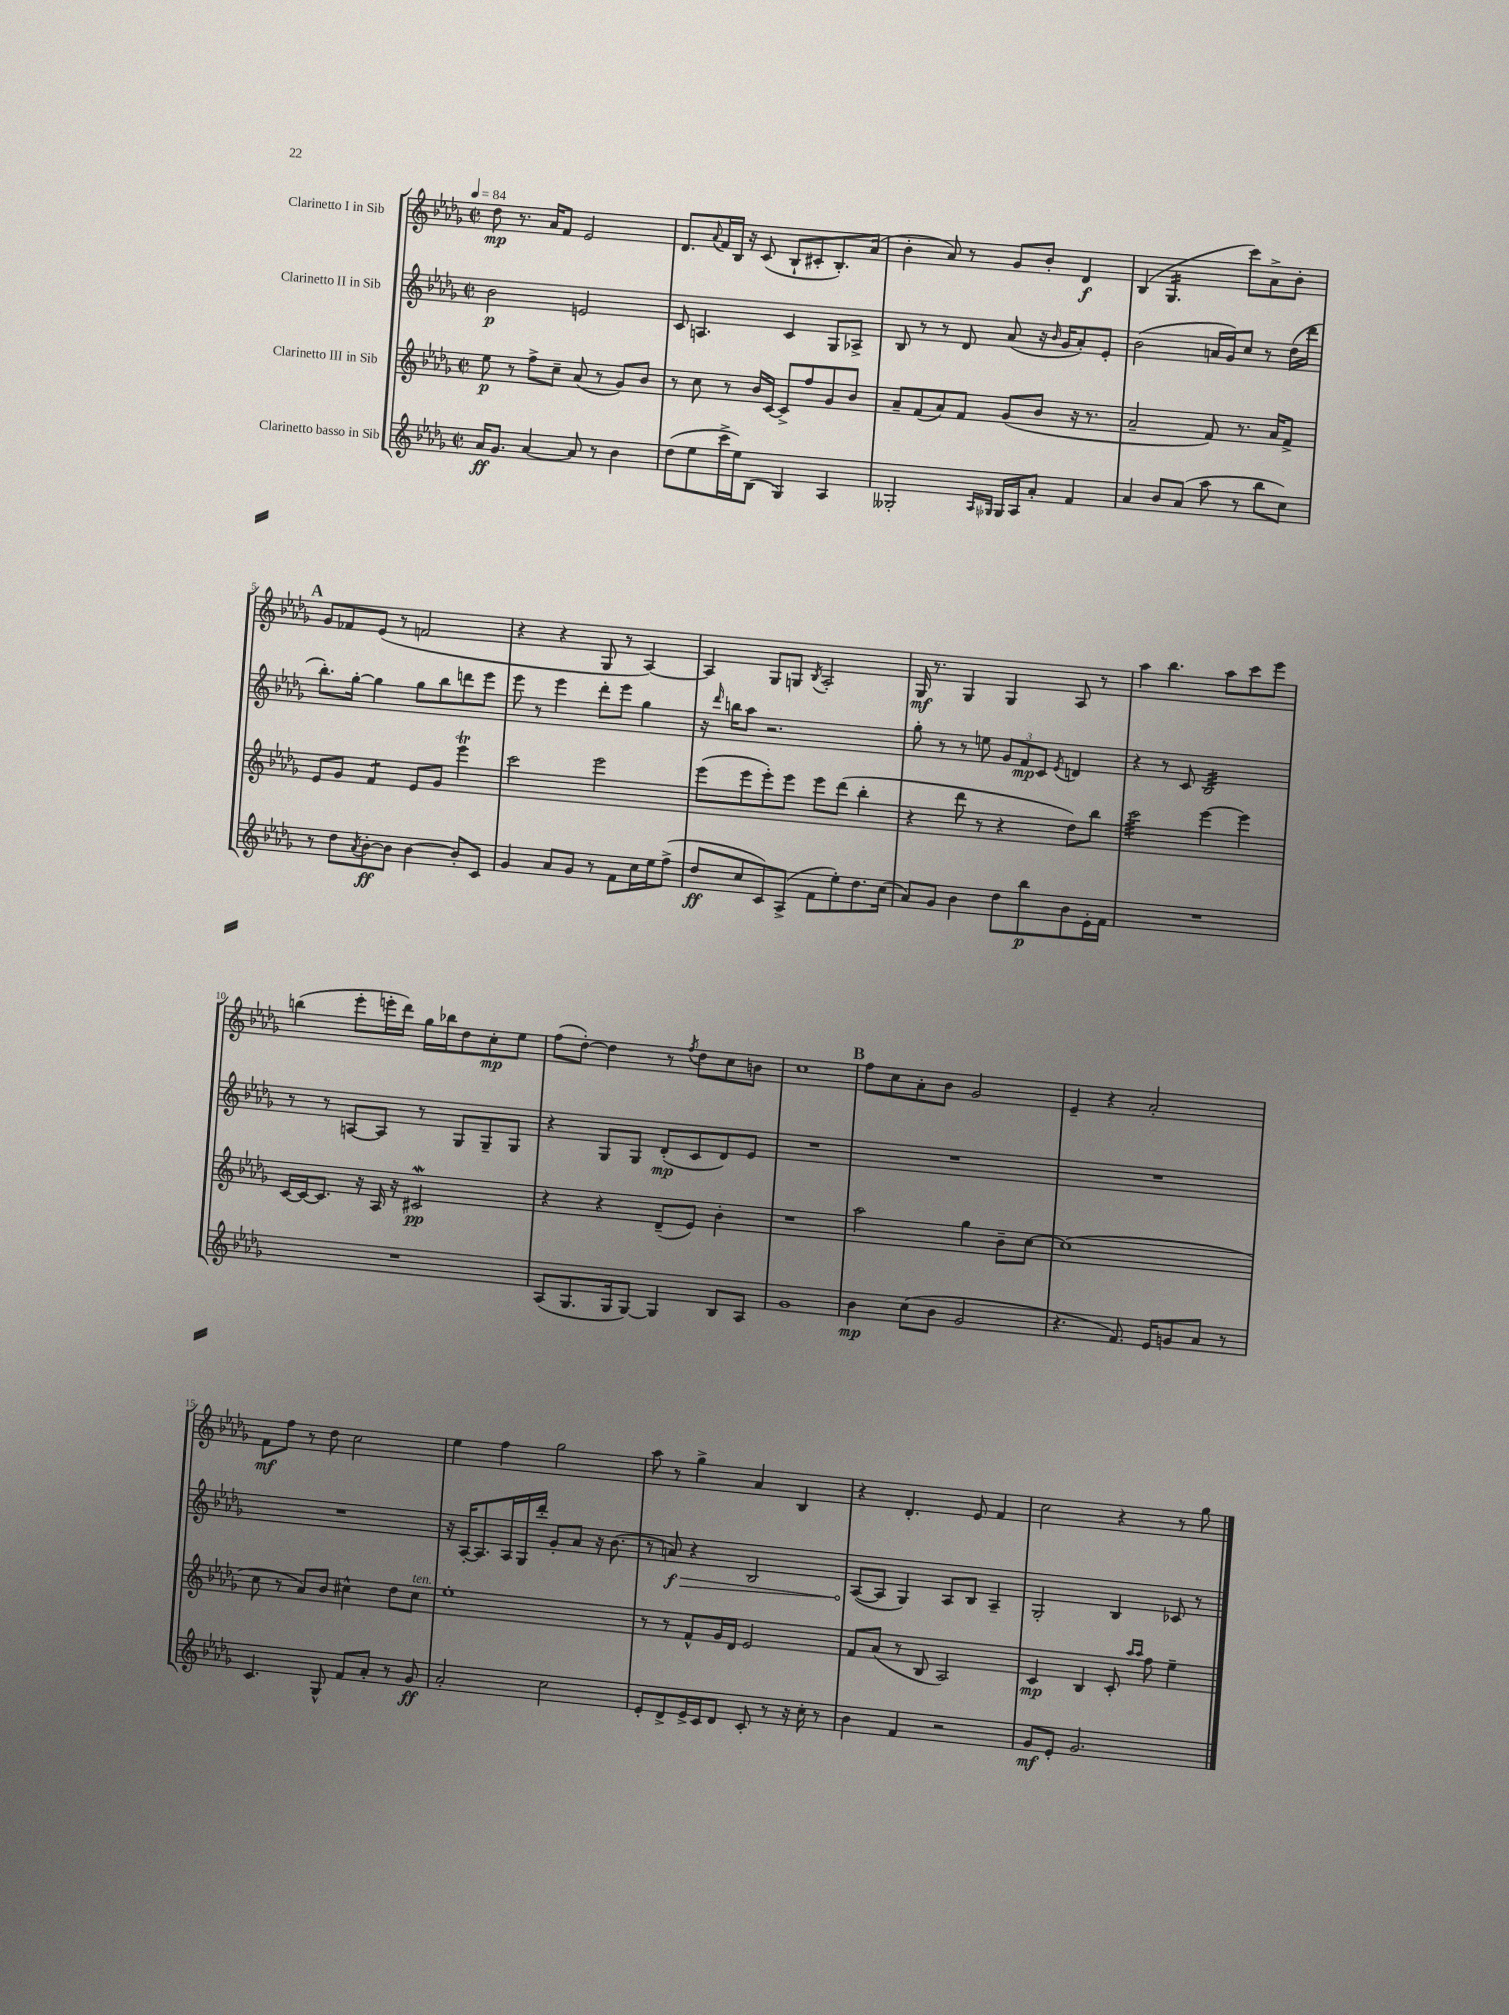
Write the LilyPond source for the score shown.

<<
\new StaffGroup <<
\new Staff = "s0" \with { instrumentName = "Clarinetto I in Sib" } {
    \clef treble \key des \major \defaultTimeSignature \time 2/2 \tempo 4 = 84
    des''8\mp r8. aes'16 f'8 ees'2 |
    des'8. \appoggiatura { aes'8 } f'16 bes16 r16 c'8( bes8-! cis'8-. bes8.-.) aes'16( |
    bes'4-. aes'8) r8 ges'8 bes'8-. des'4\f |
    bes4( ges4.:16 c'''8) aes'8-> bes'8-. |
    \mark \markup { \bold "A" } ges'8 fes'8 ees'8( r8 f'2 |
    r4 r4 ges8 r8 aes4~) |
    aes4 ges8 g8 \acciaccatura { bes8 } aes2-. |
    ges16\mf r8. ges4 ges4 aes8 r8 |
    aes''4 bes''4. aes''8 c'''8 ees'''8 |
    b''4( ees'''8-. e'''16-. des'''16) ges''16 bes''16 des''8 c''8-.\mp ees''8 |
    f''8( des''8~-.) des''4 r8 \acciaccatura { f''8 } des''8 c''8 b'8 |
    c''1 |
    \mark \markup { \bold "B" } f''8 c''8 aes'8-. bes'8 ges'2 |
    ees'4-- r4 aes'2-. |
    f'8\mf f''8 r8 des''8 c''2 |
    ees''4 f''4 ges''2 |
    aes''8 r8 ges''4-> aes'4 bes4 |
    r4 des'4.-. ees'8 f'4 |
    c''2 r4 r8 ges''8 \bar "|." |
}
\new Staff = "s1" \with { instrumentName = "Clarinetto II in Sib" } {
    \clef treble \key des \major \defaultTimeSignature \time 2/2
    bes'2\p e'2 |
    c'8 a4. c'4 ges8 aes8-> |
    bes8 r8 r8 des'8 aes'8( r16 \grace { bes'16 } ges'16 aes'8-.) ees'8-. |
    bes'2( a'16 ges'16) c''8 r8 des''16( des'''16 |
    \mark \markup { \bold "A" } bes''8.-.) ges''16~-. ges''4 ges''8 bes''8 d'''8 ees'''8 |
    ees'''8 r8 ees'''4 des'''8-. ees'''8 ges''4 |
    r16 \grace { des'''16 } b''16 aes''8 r2. |
    ges''8-. r8 r8 e''8 \tuplet 3/2 { ges'8 f'8\mp c'8 } \acciaccatura { ees'8 } d'4 |
    r4 r8 c'8 bes2:32 |
    r8 r8 a8~ a8 r8 ges8 ges8-- ges8 |
    r4 ges8 ges8 des'8-.\mp( c'8 des'8) ees'8 |
    R1 |
    \mark \markup { \bold "B" } R1 |
    R1 |
    R1 |
    r16 aes16~-. aes8. aes16 ges16 des'''16-. ges'8-. aes'8 r16 bes'8.( |
    r8 \once \override Hairpin.circled-tip = ##t a'8\f\>) r4 bes2 |
    aes8~\!( aes8 ges4) aes8 bes8 aes4-- |
    ges2-. bes4 ces'8 r8 \bar "|." |
}
\new Staff = "s2" \with { instrumentName = "Clarinetto III in Sib" } {
    \clef treble \key des \major \defaultTimeSignature \time 2/2
    ees''8\p r8 f''8-> c''8-- aes'8( r8 ges'8) bes'8 |
    r8 c''8 r8 bes'16 c'16~ c'8-> f''8 ges'8 bes'8 |
    aes'8-- f'8( aes'8) f'8 ges'8( bes'8 r16 r8. |
    aes'2-- f'8) r8. aes'16 f'8-> |
    \mark \markup { \bold "A" } ees'8 ges'8 f'4:8 ees'8 ges'8 ees'''4\trill |
    c'''2 ees'''2 |
    ees'''8( ees'''8 ees'''8-.) ees'''8 ees'''8 des'''8( bes''4-. |
    r4 des'''8 r8 r4 des''8) bes''8 |
    c'''2:32 ees'''4~ ees'''4 |
    c'16~ c'16~ c'8. r16 aes16 r16 cis'2\mordent\pp |
    r4 r4 des'8--( ees'8) bes'4-. |
    r1 |
    \mark \markup { \bold "B" } aes''2 ges''4 bes'8-- c''8~ |
    c''1( |
    c''8 r8 aes'8) bes'8 cis''4-^ des''8 cis''8^\markup { \italic "ten." } |
    ees''1-. |
    r8 r8 f'8-^ ges'16 des'16 ees'2 |
    f'8 aes'8( r8 bes8 aes2) |
    c'4\mp bes4 c'8-. \grace { aes''16 aes''16 } f''8 ees''4-- \bar "|." |
}
\new Staff = "s3" \with { instrumentName = "Clarinetto basso in Sib" } {
    \clef treble \key des \major \defaultTimeSignature \time 2/2
    aes'16\ff ges'8. aes'4~ aes'8 r8 bes'4 |
    des''8( ees''8 c'''16-> ees''16) bes8( ges4) aes4 |
    geses2-. \grace { aes16 ges16 } ges16 aes16 aes'8-. f'4 |
    aes'4 bes'8 aes'8( aes''8 r8 bes''8 c''8) |
    \mark \markup { \bold "A" } r8 des''8 \acciaccatura { aes'8 } bes'8~-.\ff bes'8 bes'4~ bes'8-. c'8 |
    ges'4 aes'8 ges'8 r8 f'8 c''16 ees''16 f''8->( |
    des''8\ff c''8 c'8) aes8->( f'8 ees''8-.) des''8. c''16( |
    aes'8) ges'8 bes'4 des''8 bes''8\p bes'8 ees'16-. f'16 |
    R1 |
    R1 |
    aes8( ges8. ges16 ges8~) ges4 bes8 aes8 |
    ges'1 |
    \mark \markup { \bold "B" } bes'4\mp c''8( bes'8 ges'2 |
    r4. f'8.) ees'16 g'8 aes'8 r8 |
    c'4. ges8-^ f'8 aes'8-. r8 ges'8\ff |
    aes'2-. c''2 |
    ees'8-. des'8-> ees'16-> c'16 des'8 c'8-. r8 r16 c''16-. r8 |
    bes'4 f'4 r2 |
    ges'8\mf ees'8-. ges'2. \bar "|." |
}
>>
>>
